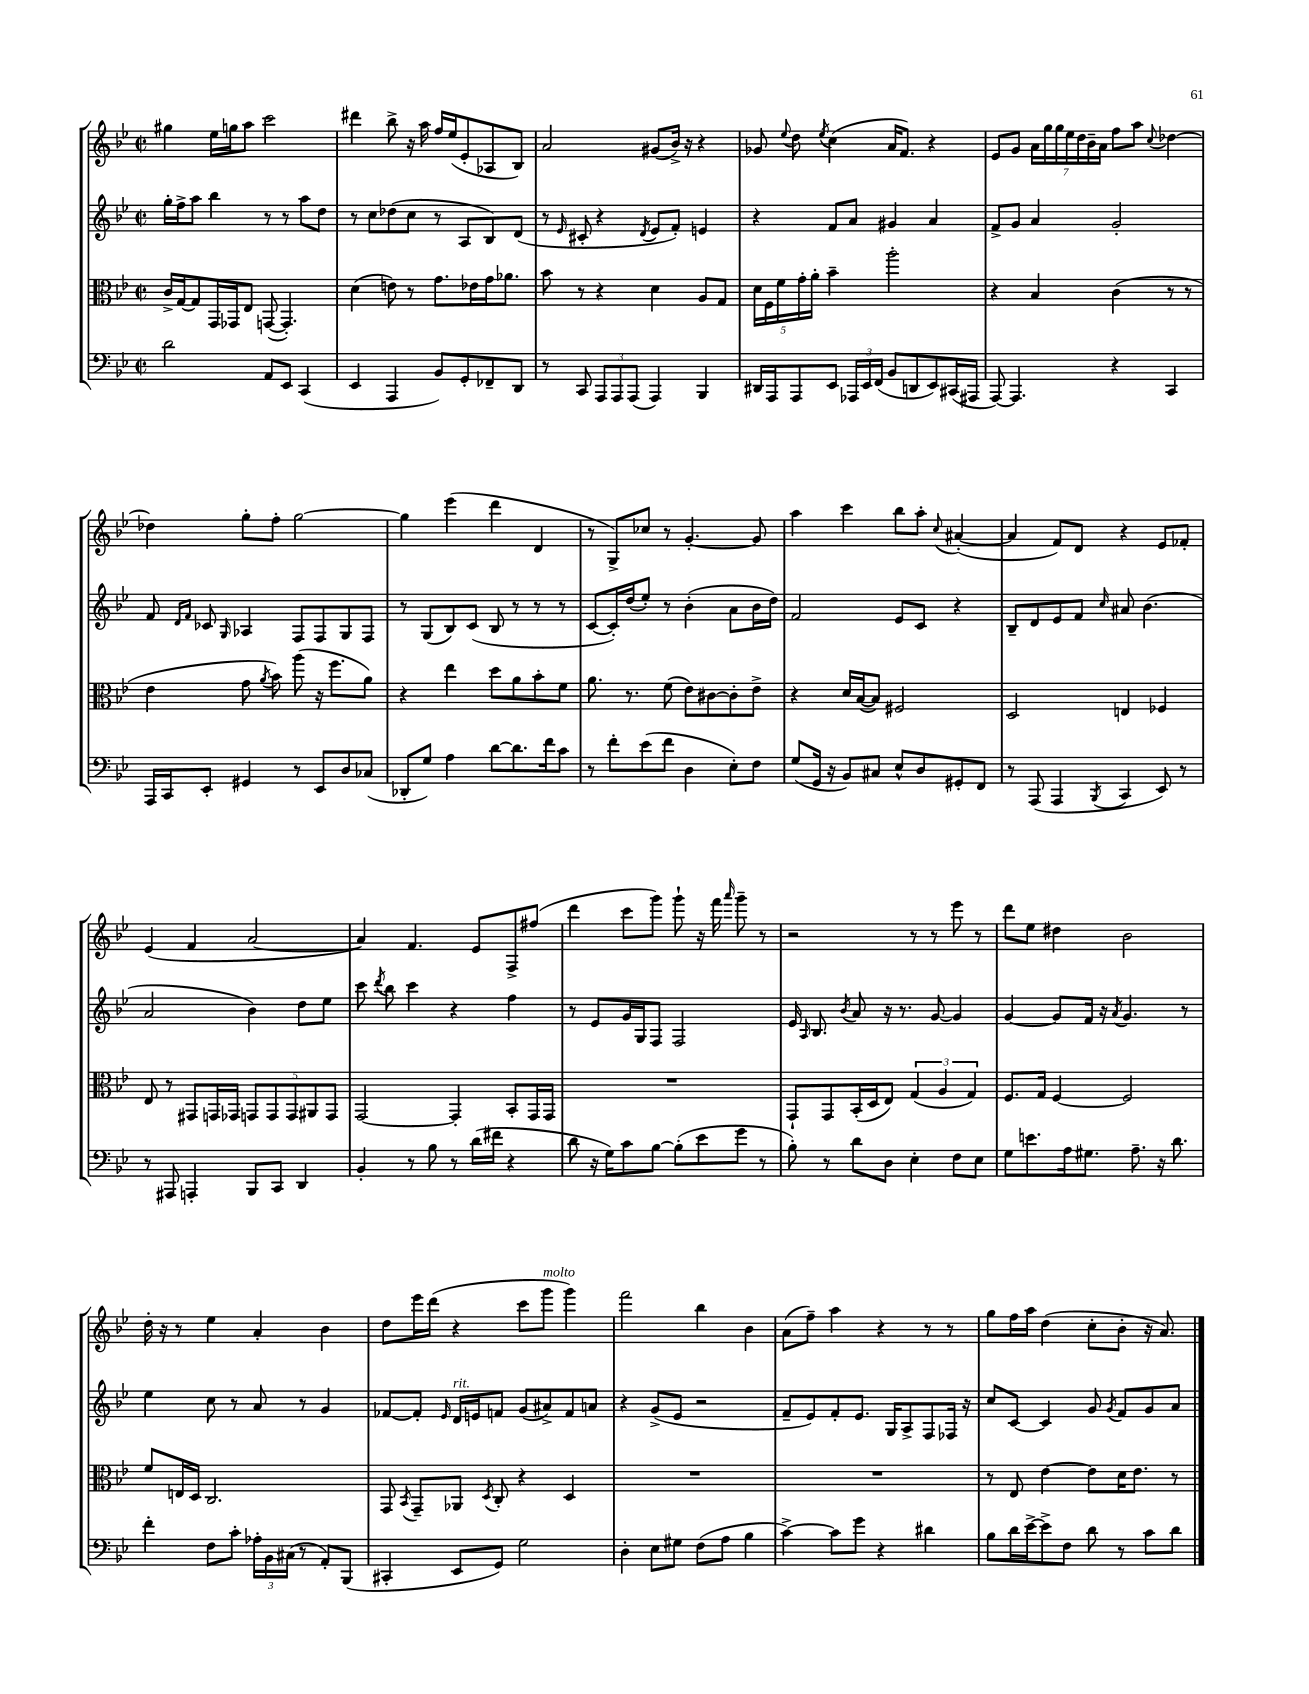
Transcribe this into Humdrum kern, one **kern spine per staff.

**kern	**kern	**kern	**kern
*staff4	*staff3	*staff2	*staff1
*clefF4	*clefC3	*clefG2	*clefG2
*k[b-e-]	*k[b-e-]	*k[b-e-]	*k[b-e-]
*M2/2	*M2/2	*M2/2	*M2/2
*met(c|)	*met(c|)	*met(c|)	*met(c|)
2d	16c^	16gg'	4gg#
.	[16G	16ff^	.
.	8G]	8aa	.
.	16GG	4bb-	16ee-
.	16GG-	.	16gg
.	8E-	.	8aa
8AA	([8GG	8r	2ccc
8EE-	4.GG'])	8r	.
(4CC	.	8aa	.
.	.	8dd	.
=	=	=	=
4EE-	(4d	8r	4ddd#
.	.	8cc	.
4AAA	8e)	(8dd-	8bb-^
.	8r	8cc	16r
.	.	.	16aa
8BB-)	8.g	8r	16ff
.	.	.	(16ee-
8GG'	.	8A	8e-'
.	16e-	.	.
8FF-~	16g	8B-)	8A-
.	8.a-	.	.
8DD	.	(8d	8B-)
=	=	=	=
8r	8b-	8r	2a
.	.	16qqe-	.
8CC	8r	8c#'	.
12AAA	4r	4r	.
12AAA	.	.	.
(12AAA	.	.	.
.	.	8qd	.
4AAA)	4d	8e-	(8g#
.	.	8f')	16b-^)
.	.	.	16r
4BBB-	8A	4e	4r
.	8G	.	.
=	=	=	=
16DD#	20d	4r	8g-
.	20F	.	.
16AAA	.	.	.
.	20f	.	.
.	.	.	8qqee-
8AAA	.	.	8dd
.	20g'	.	.
.	20a'	.	.
.	.	.	8qee-
8EE-	4b-~	8f	(4cc
24AAA-	.	8a	.
24EE-	.	.	.
(24FF	.	.	.
8BB-	2aa'	4g#	16a
.	.	.	8.f)
8DD	.	.	.
8EE-)	.	4a	4r
(16CC#	.	.	.
16AAA#	.	.	.
=	=	=	=
[8AAA)	4r	8f^	8e-
4.AAA]	.	8g	8g
.	4B-	4a	28a
.	.	.	28gg
.	.	.	28gg
.	.	.	28ee-
.	.	.	28dd
.	.	.	28b-~
.	.	.	28a
4r	(4c	2g'	8ff
.	.	.	8aa
.	.	.	8qqcc
4CC	8r	.	[4dd-
.	8r	.	.
=	=	=	=
16AAA	4e-	8f	4dd-]
16CC	.	.	.
.	.	16qqd	.
.	.	16qqf	.
8EE-'	.	8c-	.
.	.	16qqG	.
4GG#	8g	4A-	8gg'
.	8qa	.	.
.	8b-)	.	8ff'
8r	(8aa	8F	[2gg
8EE-	16r	8F	.
.	8.ff	.	.
8D	.	8G	.
(8C-	8a)	8F	.
=	=	=	=
8DD-'	4r	8r	4gg]
8G)	.	(8G	.
4A	4ee-	8B-)	(4eee-
.	.	(8c	.
[8d	8dd	8B-	4ddd
8.d]	8a	8r	.
.	8b-'	8r	4d
16f	.	.	.
8c	8f	8r	.
=	=	=	=
8r	8.a	[8c	8r
8f'	.	16c'])	8G^)
.	8.r	(16dd	.
(8e-	.	8ee-')	8cc-
8f	(8f	8r	8r
4D	8e-)	(4b-'	[4.g'
.	[8c#	.	.
8E-')	8c#']	8a	.
8F	8e-^	16b-	8g]
.	.	16dd)	.
=	=	=	=
(8G	4r	2f	4aa
16GG	.	.	.
16r	.	.	.
8BB-)	16d	.	4ccc
.	([16B-	.	.
8C#	8B-])	.	.
8E-^^	2F#	8e-	8bb-
8D	.	8c	8aa'
.	.	.	8qqcc
8GG#'	.	4r	([4a#'
8FF	.	.	.
=	=	=	=
8r	2D	8B-~	4a#]
(8AAA	.	8d	.
4AAA	.	8e-	8f)
.	.	8f	8d
8qBBB-	.	16qqcc	.
4CC	4E	8a#	4r
.	.	(4.b-	.
8EE-)	4F-	.	8e-
8r	.	.	8f-'
=	=	=	=
8r	8E-	2a	(4e-
8AAA#	8r	.	.
4AAA'	8GG#	.	4f
.	16GG	.	.
.	16GG-	.	.
8BBB-	10GG	4b-)	[2a
.	10GG	.	.
8CC	.	.	.
.	10GG	.	.
4DD	.	8dd	.
.	10AA#	.	.
.	.	8ee-	.
.	10GG	.	.
=	=	=	=
4BB-'	[2GG	8ccc	4a])
.	.	8qddd	.
.	.	8bb-	.
8r	.	4ccc	4.f
8B-	.	.	.
8r	4GG']	4r	.
(16d	.	.	8e-
16f#	.	.	.
4r	8BB-'	4ff	8F^
.	16GG	.	(8ff#
.	16GG	.	.
=	=	=	=
8d	1r	8r	4ddd
16r	.	8e-	.
16G)	.	.	.
8c	.	16g	8ccc
.	.	16G	.
[8B-	.	8F	8ggg)
(8B-']	.	2F	8ggg`
8e-	.	.	16r
.	.	.	16fff
.	.	.	16qqaaa
8g	.	.	8ggg~
8r	.	.	8r
=	=	=	=
8B-')	8GG`	16e-	2r
.	.	16qqA	.
.	.	8.B-	.
8r	8GG	.	.
.	.	8qb-	.
8d	(16BB-'	8a	.
.	16D	.	.
8D	8E-)	16r	.
.	.	8.r	.
4E-'	(6G	.	8r
.	.	[8g	8r
.	6A	.	.
8F	.	4g]	8eee-
.	6G)	.	.
8E-	.	.	8r
=	=	=	=
8G	8.F	[4g	8ddd
8.e	.	.	8ee-
.	16G	.	.
.	[4F	8g]	4dd#
16A	.	.	.
8.G#	.	16f	.
.	.	16r	.
.	.	8qa	.
.	2F]	4.g	2b-
8.A~	.	.	.
16r	.	.	.
8.d	.	.	.
.	.	8r	.
=	=	=	=
4f'	8f	4ee-	16dd'
.	.	.	16r
.	16E	.	8r
.	16D	.	.
8F	2.C	8cc	4ee-
8c'	.	8r	.
24A-'	.	8a	4a'
24BB-	.	.	.
(24C#	.	.	.
8r	.	8r	.
8AA')	.	4g	4b-
(8BBB-	.	.	.
=	=	=	=
4CC#'	8GG	[8f-	8dd
.	8qBB-	.	.
.	8GG~	8f-']	16eee-
.	.	.	(16ddd
.	.	16qqe-	.
8EE-	8AA-	16d	4r
.	.	16e	.
.	8qD	.	.
8GG)	8C'	8f	.
2G	4r	(8g	8ccc
.	.	8a#^)	8ggg
.	4D	8f	4ggg)
.	.	8a	.
=	=	=	=
4D'	1r	4r	2fff
8E-	.	(8g^	.
8G#	.	8e-	.
(8F	.	2r	4bb-
8A	.	.	.
4B-	.	.	4b-
=	=	=	=
[4c^)	1r	8f~	(8a
.	.	8e-)	8ff~)
8c]	.	8f'	4aa
8g	.	8.e-	.
4r	.	.	4r
.	.	16G	.
.	.	8A^	.
4d#	.	8F	8r
.	.	16F-	8r
.	.	16r	.
=	=	=	=
8B-	8r	8cc	8gg
16d	8E-	[8c	16ff
[16e-^	.	.	16aa
8e-^]	[4e-	4c]	(4dd
8F	.	.	.
8d	8e-]	8g	8cc'
.	.	8qg	.
8r	16d	8f	8b-'
.	8.e-	.	.
8c	.	8g	16r
.	.	.	8.a)
8d	8r	8a	.
==	==	==	==
*-	*-	*-	*-
